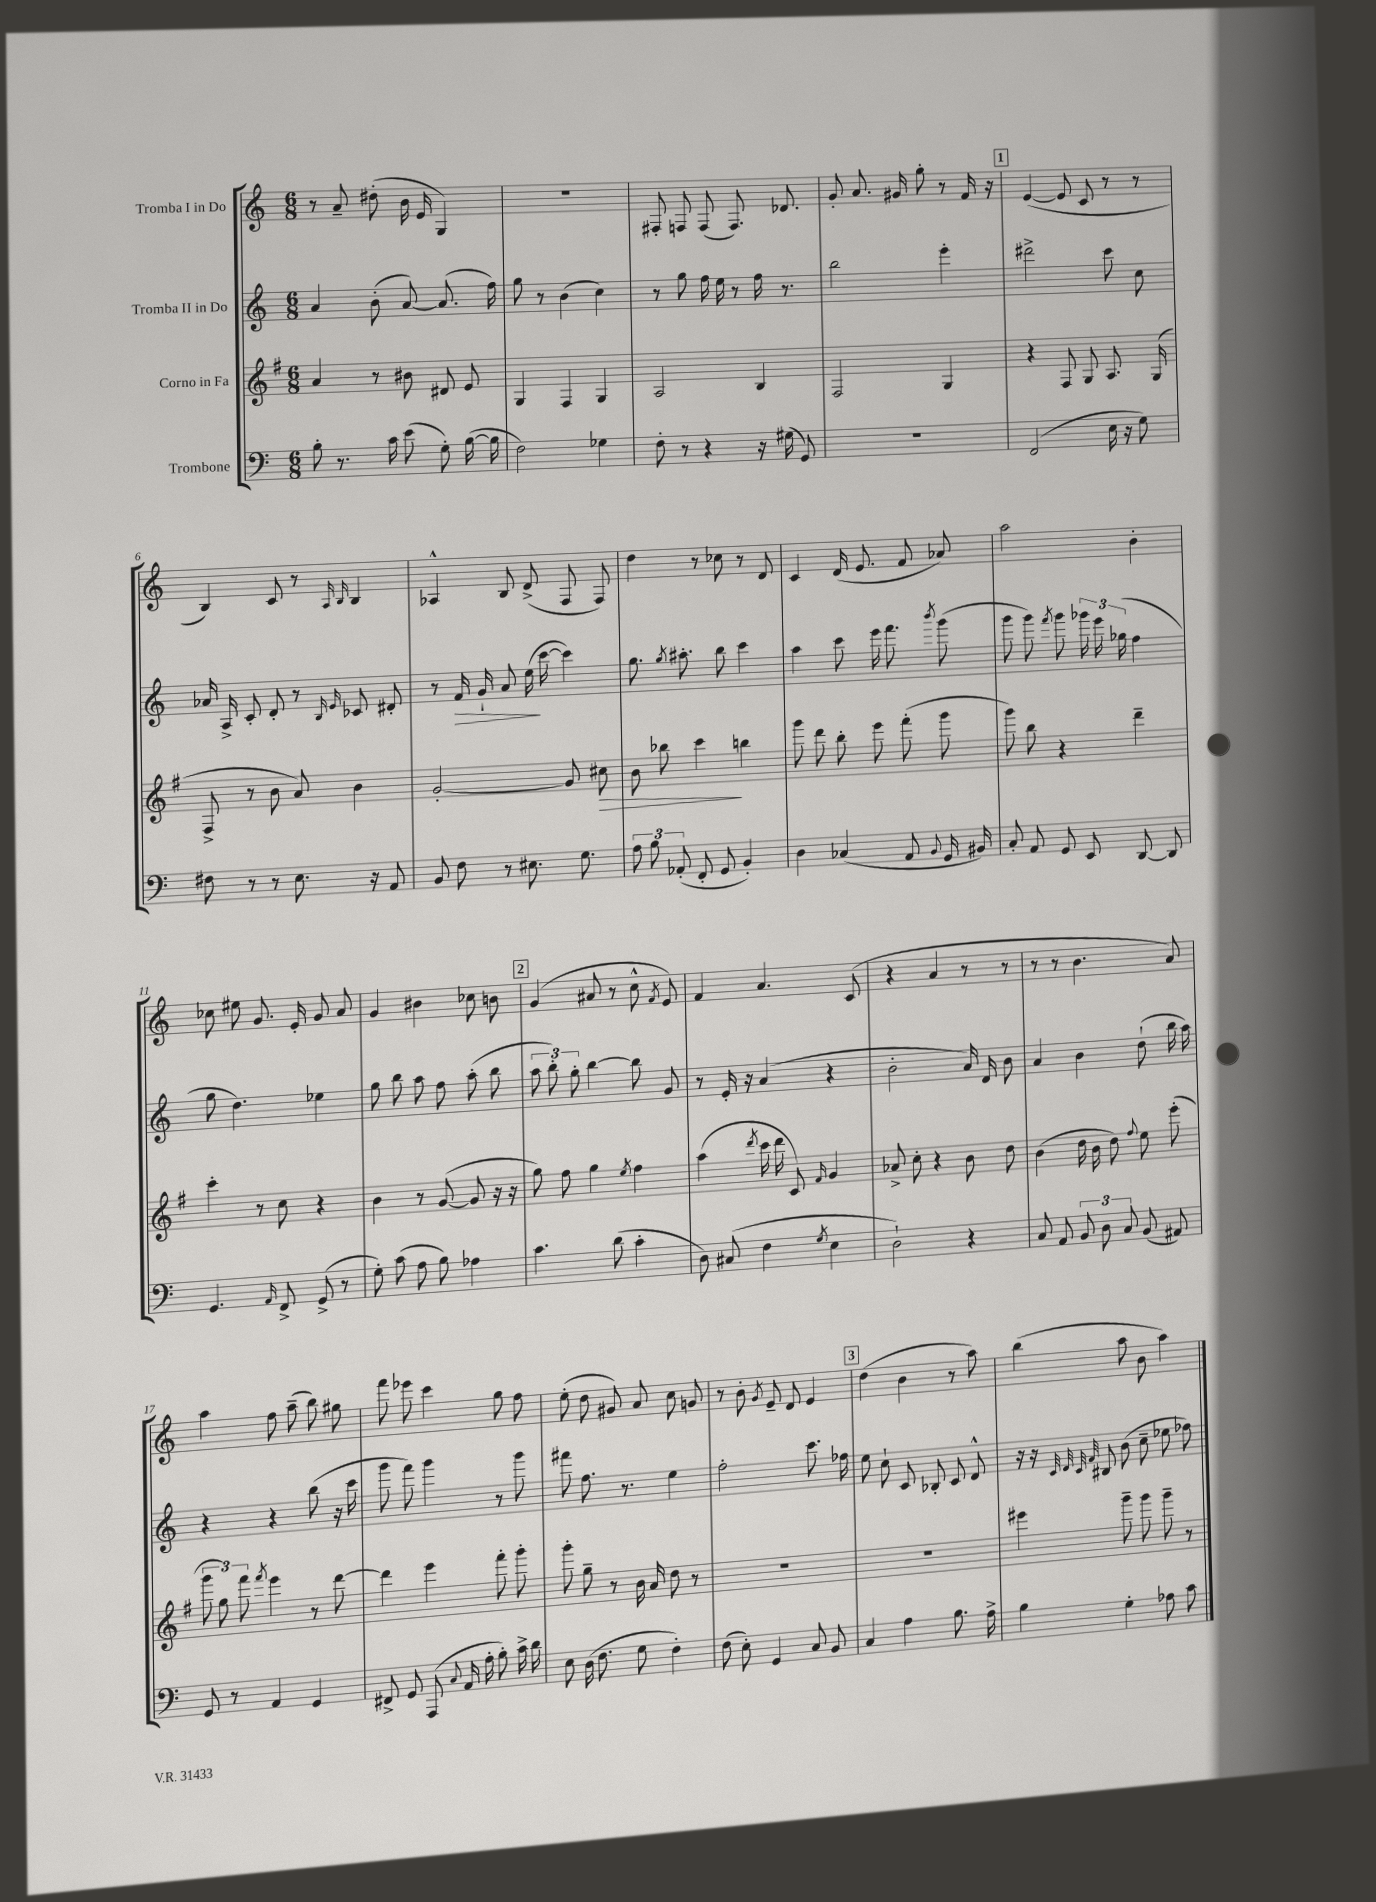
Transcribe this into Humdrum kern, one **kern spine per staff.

**kern	**kern	**kern	**kern
*staff4	*staff3	*staff2	*staff1
*clefF4	*clefG2	*clefG2	*clefG2
*k[]	*k[f#]	*k[]	*k[]
*M6/8	*M6/8	*M6/8	*M6/8
8B'\	4a/	4a/	8r
8.r	.	.	8a~/
.	8r	(8b'\	(8dd#'\
16c\	.	.	.
(8e\	8b#\	[8a/)	16b\
.	.	.	16e/
8G'\)	8d#/	(8.a/]	4G/)
([16B\	8e/	.	.
16B\]	.	16ff\)	.
=	=	=	=
2F\)	4G/	8gg\	2.r
.	.	8r	.
.	4F#/	(4b\	.
4G-\	4G/	4cc\)	.
=	=	=	=
8F'\	2A/	8r	8F#'/
8r	.	8gg\	8F/
4r	.	16ff\	(8F/
.	.	16ee\	.
.	.	8r	8.F/)
16r	4B/	16ff\	.
(16G#\	.	8.r	8.d-/
8GG/)	.	.	.
=	=	=	=
2.r	2F#/	2bb\	8g'/
.	.	.	8.a/
.	.	.	16g#/
.	.	.	8gg'\
.	4G/	4eee'\	8r
.	.	.	16f/
.	.	.	16r
=	=	=	=
(2FF/	4r	2ddd#^\	([4e/
.	8F#/	.	8e/]
.	8G/	.	8c/
16E\	8.A/	8ccc\	8r
16r	.	.	.
8G\)	.	8cc\	8r
.	(16G/	.	.
=	=	=	=
8F#\	8F#^/	16a-/	4B/)
.	.	16A^/	.
8r	8r	8c'/	.
8r	8b\	8d'/	8c/
8.E\	8a/)	8r	8r
.	.	16qqB/	16qqA/
.	.	16qqe/	16qqB/
.	4b\	8c-/	4B/
16r	.	.	.
8AA/	.	8d#'/	.
=	=	=	=
8BB/	[2g'/	8r	4A-^^/
8F\	.	16f/	.
.	.	16g`/	.
8r	.	8a/	8B/
8.E#\	.	(16ee\	(8d^/
.	.	[16ccc\	.
.	8g/]	4ccc\])	8F/
8.G\	.	.	.
.	8cc#\	.	8F/)
=	=	=	=
12A\	8b\	8.gg\	4dd\
12B\	.	.	.
.	8bb-\	.	.
(12AA-'/	.	.	.
.	.	8qgg/	.
.	.	8.aa#'\	.
8FF'/	4ccc\	.	8r
8GG/	.	8bb\	8cc-\
4BB'/)	4bb\	4ccc\	8r
.	.	.	8d/
=	=	=	=
4D\	8ggg\	4aa\	4c/
.	8ddd\	.	.
(4C-/	8bb'\	8ccc\	(16d/
.	.	.	8.e/
.	8eee\	16eee\	.
.	.	8.fff\	.
8AA/	(8fff#'\	.	8f/
8qqBB/	.	8qbbb/	.
16GG/	8ggg\	(8ggg\	8a-/)
16BB#/)	.	.	.
=	=	=	=
8C'/	8ggg\)	8ggg\	2aa\
8AA/	8bb\	8ggg\)	.
.	.	8qfff/	.
8GG/	4r	8ggg\	.
8EE/	.	24ggg-\	.
.	.	24eee\	.
.	.	(24gg-\	.
[8DD/	4ddd~\	4ff\	4b'\
8DD/]	.	.	.
=	=	=	=
4.GG/	4ccc'\	8gg\	8cc-\
.	.	4.dd\)	8ee#\
.	8r	.	8.g/
16qqAA/	.	.	.
8FF^/	8cc\	.	.
.	.	.	16e'/
(8GG^/	4r	4ee-\	8g/
8r	.	.	8a/
=	=	=	=
8G'\)	4b\	8gg\	4g/
(8c\	.	8bb\	.
8A\	8r	8aa\	4b#\
8B\)	([8g/	8ff\	.
4A-\	8g/]	(8aa'\	8cc-\
.	16r	8bb\	8b\
.	16r	.	.
=	=	=	=
4.c\	8gg\)	12aa\	(4g/
.	.	12bb'\)	.
.	8ff#\	.	.
.	.	12gg'\	.
.	4gg\	[4bb\	8a#/
(8d\	.	.	8r
.	8qee/	.	.
4c'\	4ff#\	8bb\]	8cc^^\
.	.	.	8qf/
.	.	8g/	8e/)
=	=	=	=
8D\)	(4aa\	8r	4f/
(8C#/	.	16e'/	.
.	.	16r	.
.	8qddd/	.	.
4F\	16ccc\	(4a/	4.a/
.	16ddd\	.	.
.	8c/)	.	.
8qG/	16qqf#/	.	.
4E\	4g/	4r	.
.	.	.	(8c/
=	=	=	=
2D`\)	8a-^/	2b'\	4r
.	8cc'\	.	.
.	4r	.	4a/
4r	8b\	16a/)	8r
.	.	16d/	.
.	8dd\	8b\	8r
=	=	=	=
8C/	(4b\	4a/	8r
8AA/	.	.	8r
12BB/	16dd\	4b\	4.b\
.	16b\	.	.
12D\	.	.	.
.	8dd\)	.	.
12C/	.	.	.
.	8qqff#/	.	.
(8BB/	8ee\	(8dd`\	.
8AA#/)	(8eee'\	16bb\	8a/)
.	.	16aa\)	.
=	=	=	=
8GG/	12ggg\	4r	4aa\
.	12gg\)	.	.
8r	.	.	.
.	12fff#\	.	.
.	8qfff#/	.	.
4AA/	4eee\	4r	8ff\
.	.	.	(8aa~\
4GG/	8r	(8bb\	8bb\)
.	[8ddd\	16r	8gg#\
.	.	16ccc\	.
=	=	=	=
8FF#^/	4ddd\]	8ggg\	8fff\
8GG/	.	8fff\)	8eee-\
(8AAA/	4eee\	4ggg\	4ccc\
8qqC/	.	.	.
16AA/	.	.	.
16A'\	.	.	.
8B'\)	8fff#'\	8r	8gg\
16c^\	8ggg'\	8ggg\	8ff\
16d\	.	.	.
=	=	=	=
8E\	8ggg'\	8fff#\	(8ee'\
(16D\	8gg~\	8.ff\	8dd\
8.F\	.	.	.
.	8r	.	8g#/)
.	.	8.r	.
8G\	16b\	.	8a/
.	16a/	.	.
4F'\)	8dd\	4ee\	8cc\
.	8r	.	8g/
=	=	=	=
(8F\	2.r	2ff'\	8r
8E'\)	.	.	8b'\
.	.	.	8qg/
4GG/	.	.	8e~/
.	.	.	8d/
8C/	.	8.ccc\	4e/
8BB/	.	.	.
.	.	16ff-\	.
=	=	=	=
4C/	2.r	8ee\	(4dd\
.	.	8cc`\	.
4A\	.	8c/	4b\
.	.	8B-'/	.
8.B\	.	8c/	8r
.	.	8d^^/	8aa\)
16A^\	.	.	.
=	=	=	=
4B\	4eee#\	16r	(4bb\
.	.	16r	.
.	.	32qqc/	.
.	.	32qqd/	.
.	.	32qqc/	.
.	.	32qqf/	.
.	.	8B#/	.
4G'\	8ggg~\	(8b\	8aa\
.	8ggg\	8cc~\	8b\
8A-\	8ggg~\	8ee-\	4aa\)
8c\	8r	8ff-\)	.
==	==	==	==
*-	*-	*-	*-
